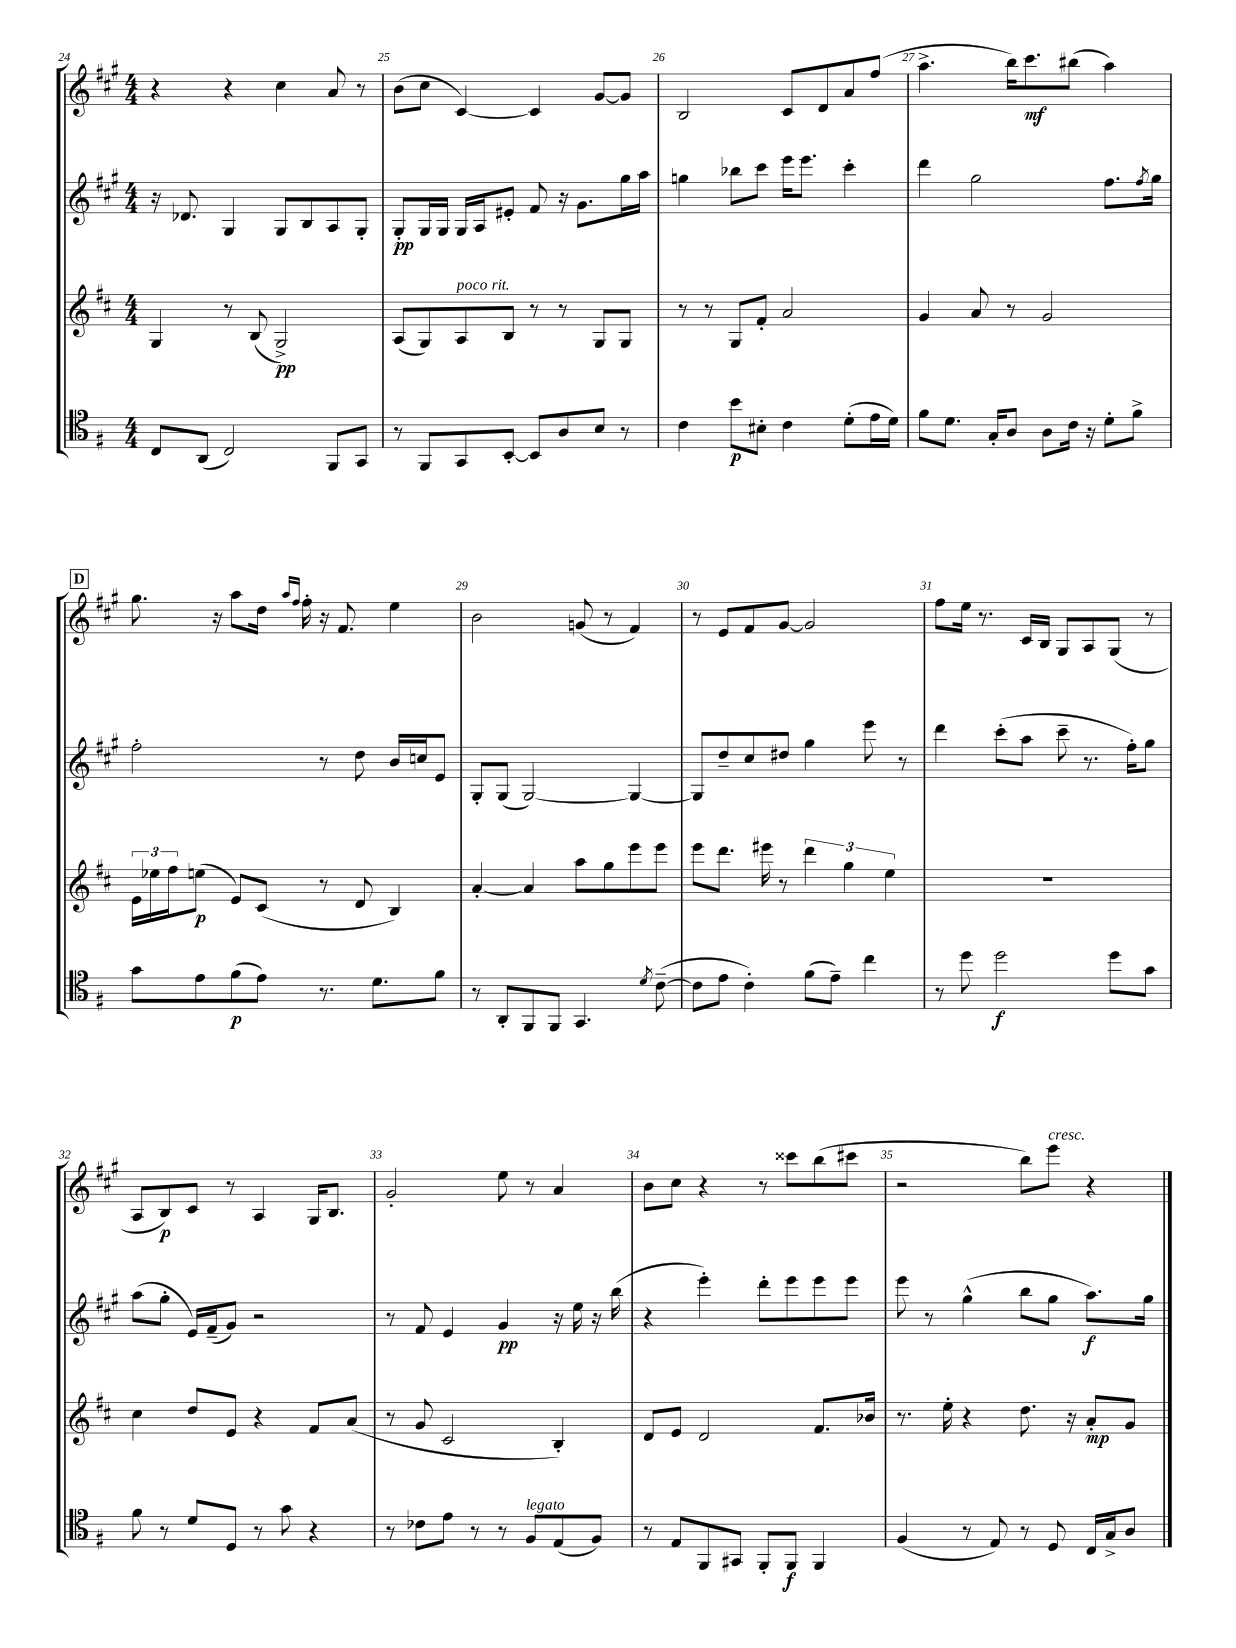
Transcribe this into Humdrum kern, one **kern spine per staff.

**kern	**dynam	**kern	**dynam	**kern	**dynam	**kern	**dynam
*part4	*part4	*part3	*part3	*part2	*part2	*part1	*part1
*staff4	*staff4	*staff3	*staff3	*staff2	*staff2	*staff1	*staff1
*clefC4	*	*clefG2	*	*clefG2	*	*clefG2	*
*k[f#]	*	*k[f#c#]	*	*k[f#c#g#]	*	*k[f#c#g#]	*
*M4/4	*	*M4/4	*	*M4/4	*	*M4/4	*
=24	=24	=24	=24	=24	=24	=24	=24
8C/L	.	4G/	.	16r	.	4r	.
.	.	.	.	8.d-X/	.	.	.
(8AA/J	.	.	.	.	.	.	.
2C/)	.	8r	.	4G#/	.	4r	.
.	.	(8B/	.	.	.	.	.
.	.	2G^/)	pp	8G#/L	.	4cc#\	.
.	.	.	.	8B/	.	.	.
8FF#/L	.	.	.	8A/	.	8a/	.
8GG/J	.	.	.	8G#'/J	.	8r	.
=25	=25	=25	=25	=25	=25	=25	=25
8r	.	(8A/L	.	8G#'/L	pp	(8b\L	.
8FF#/L	.	8G/)	.	16G#/L	.	8cc#\J	.
.	.	.	.	16G#/JJ	.	.	.
!	!	!LO:TX:a:i:t=poco rit.	!	!	!	!	!
8GG/	.	8A/	.	16G#/LL	.	[4c#/)	.
.	.	.	.	16A/J	.	.	.
[8BB'/J	.	8B/J	.	8e#X'/J	.	.	.
8BB/L]	.	8r	.	8f#/	.	4c#/]	.
8A/	.	8r	.	16r	.	.	.
.	.	.	.	8.g#\L	.	.	.
8B/J	.	8G/L	.	.	.	[8g#/L	.
8r	.	8G/J	.	16gg#\L	.	8g#/J]	.
.	.	.	.	16aa\JJ	.	.	.
=26	=26	=26	=26	=26	=26	=26	=26
4c\	.	8r	.	4ggn\	.	2B/	.
.	.	8r	.	.	.	.	.
8b\L	p	8G/L	.	8bb-X\L	.	.	.
8B#X'\J	.	8f#'/J	.	8ccc#\J	.	.	.
4c\	.	2a/	.	16eee\KL	.	8c#/L	.
.	.	.	.	8.eee\J	.	.	.
.	.	.	.	.	.	8d/	.
(8d'\L	.	.	.	4ccc#'\	.	8a/	.
16e\L	.	.	.	.	.	(8ff#/J	.
16d\JJ)	.	.	.	.	.	.	.
=27	=27	=27	=27	=27	=27	=27	=27
8f#\L	.	4g/	.	4ddd\	.	4.aa^\	.
8.d\J	.	.	.	.	.	.	.
.	.	8a/	.	2gg#\	.	.	.
16G'/KL	.	.	.	.	.	.	.
8A/J	.	8r	.	.	.	16bb\KL)	.
.	.	.	.	.	.	8.ccc#\	mf
8A\L	.	2g/	.	.	.	.	.
16c\Jk	.	.	.	.	.	(8bb#X\J	.
16r	.	.	.	.	.	.	.
8d'\L	.	.	.	8.ff#\L	.	4aa\)	.
8f#^\J	.	.	.	.	.	.	.
.	.	.	.	8qff#/	.	.	.
.	.	.	.	16gg#\Jk	.	.	.
!!LO:LB:g=z
!!LO:REH:place=s1:t=D
=28	=28	=28	=28	=28	=28	=28	=28
8g\L	.	24e\LL	.	2ff#'\	.	8.gg#\	.
.	.	24ee-X\	.	.	.	.	.
.	.	24ff#\J	.	.	.	.	.
8e\	.	(8een\J	p	.	.	.	.
.	.	.	.	.	.	16r	.
(8f#\	p	8e/L)	.	.	.	8aa\L	.
8e\J)	.	(8c#/J	.	.	.	16dd\Jk	.
.	.	.	.	.	.	16qqaa/LL	.
.	.	.	.	.	.	16qqff#/JJ	.
.	.	.	.	.	.	16ff#'\	.
8.r	.	8r	.	8r	.	16r	.
.	.	.	.	.	.	8.f#/	.
.	.	8d/	.	8dd\	.	.	.
8.d\L	.	.	.	.	.	.	.
.	.	4B/)	.	16b/LL	.	4ee\	.
.	.	.	.	16ccn/J	.	.	.
8f#\J	.	.	.	8e/J	.	.	.
=29	=29	=29	=29	=29	=29	=29	=29
8r	.	[4a'/	.	8G#'/L	.	2b\	.
8AA'/L	.	.	.	(8G#/J	.	.	.
8FF#/	.	4a/]	.	[2G#/)	.	.	.
8FF#/J	.	.	.	.	.	.	.
4.GG/	.	8aa\L	.	.	.	(8gn/	.
.	.	8gg\	.	.	.	8r	.
.	.	8eee\	.	4G#/_	.	4f#/)	.
8qd/	.	.	.	.	.	.	.
([8c~\	.	8eee\J	.	.	.	.	.
=30	=30	=30	=30	=30	=30	=30	=30
8c\L]	.	8eee\L	.	8G#/L]	.	8r	.
8e\J	.	8.ddd\J	.	8dd~/	.	8e/L	.
4c'\)	.	.	.	8cc#/	.	8f#/	.
.	.	16eee#X\	.	.	.	.	.
.	.	8r	.	8dd#X/J	.	[8g#/J	.
(8f#\L	.	6ddd\	.	4gg#\	.	2g#/]	.
8e~\J)	.	.	.	.	.	.	.
.	.	6gg\	.	.	.	.	.
4cc\	.	.	.	8eee\	.	.	.
.	.	6ee\	.	.	.	.	.
.	.	.	.	8r	.	.	.
=31	=31	=31	=31	=31	=31	=31	=31
8r	.	1r	.	4ddd\	.	8ff#\L	.
8dd\	.	.	.	.	.	16ee\Jk	.
.	.	.	.	.	.	8.r	.
2dd\	f	.	.	(8ccc#'\L	.	.	.
.	.	.	.	8aa\J	.	16c#/LL	.
.	.	.	.	.	.	16B/JJ	.
.	.	.	.	8ccc#~\	.	8G#/L	.
.	.	.	.	8.r	.	8A/	.
8dd\L	.	.	.	.	.	(8G#/J	.
.	.	.	.	16ff#'\KL)	.	.	.
8g\J	.	.	.	8gg#\J	.	8r	.
!!LO:LB:g=z
=32	=32	=32	=32	=32	=32	=32	=32
8f#\	.	4cc#\	.	(8aa\L	.	8A/L	.
8r	.	.	.	8gg#'\J	.	8B/)	p
8d/L	.	8dd/L	.	16e/LL)	.	8c#/J	.
.	.	.	.	(16f#~/J	.	.	.
8D/J	.	8e/J	.	8g#/J)	.	8r	.
8r	.	4r	.	2r	.	4A/	.
8g\	.	.	.	.	.	.	.
4r	.	8f#/L	.	.	.	16G#/KL	.
.	.	.	.	.	.	8.B/J	.
.	.	(8a/J	.	.	.	.	.
=33	=33	=33	=33	=33	=33	=33	=33
8r	.	8r	.	8r	.	2g#'/	.
8c-X\L	.	8g/	.	8f#/	.	.	.
8e\J	.	2c#/	.	4e/	.	.	.
8r	.	.	.	.	.	.	.
8r	.	.	.	4g#/	pp	8ee\	.
!LO:TX:a:i:t=legato	!	!	!	!	!	!	!
8F#/L	.	.	.	.	.	8r	.
(8E/	.	4B'/)	.	16r	.	4a/	.
.	.	.	.	16ee\	.	.	.
8F#/J)	.	.	.	16r	.	.	.
.	.	.	.	(16bb\	.	.	.
=34	=34	=34	=34	=34	=34	=34	=34
8r	.	8d/L	.	4r	.	8b\L	.
8E/L	.	8e/J	.	.	.	8cc#\J	.
8FF#/	.	2d/	.	4eee'\)	.	4r	.
8GG#X/J	.	.	.	.	.	.	.
8FF#'/L	.	.	.	8ddd'\L	.	8r	.
8FF#/J	f	.	.	8eee\	.	8ccc##X\L	.
4FF#/	.	8.f#/L	.	8eee\	.	(8bb\	.
.	.	.	.	8eee\J	.	8ccc#X\J	.
.	.	16b-X/Jk	.	.	.	.	.
=35	=35	=35	=35	=35	=35	=35	=35
(4F#/	.	8.r	.	8eee\	.	2r	.
.	.	.	.	8r	.	.	.
.	.	16ee'\	.	.	.	.	.
8r	.	4r	.	(4gg#^^\	.	.	.
8E/)	.	.	.	.	.	.	.
8r	.	8.dd\	.	8bb\L	.	8bb\L)	.
!	!	!	!	!	!	!LO:TX:a:i:t=cresc.	!
8D/	.	.	.	8gg#\J	.	8eee\J	.
.	.	16r	.	.	.	.	.
16C/LL	.	8a'/L	mp	8.aa\L)	f	4r	.
16G^/J	.	.	.	.	.	.	.
8A/J	.	8g/J	.	.	.	.	.
.	.	.	.	16gg#\Jk	.	.	.
==	==	==	==	==	==	==	==
*-	*-	*-	*-	*-	*-	*-	*-
